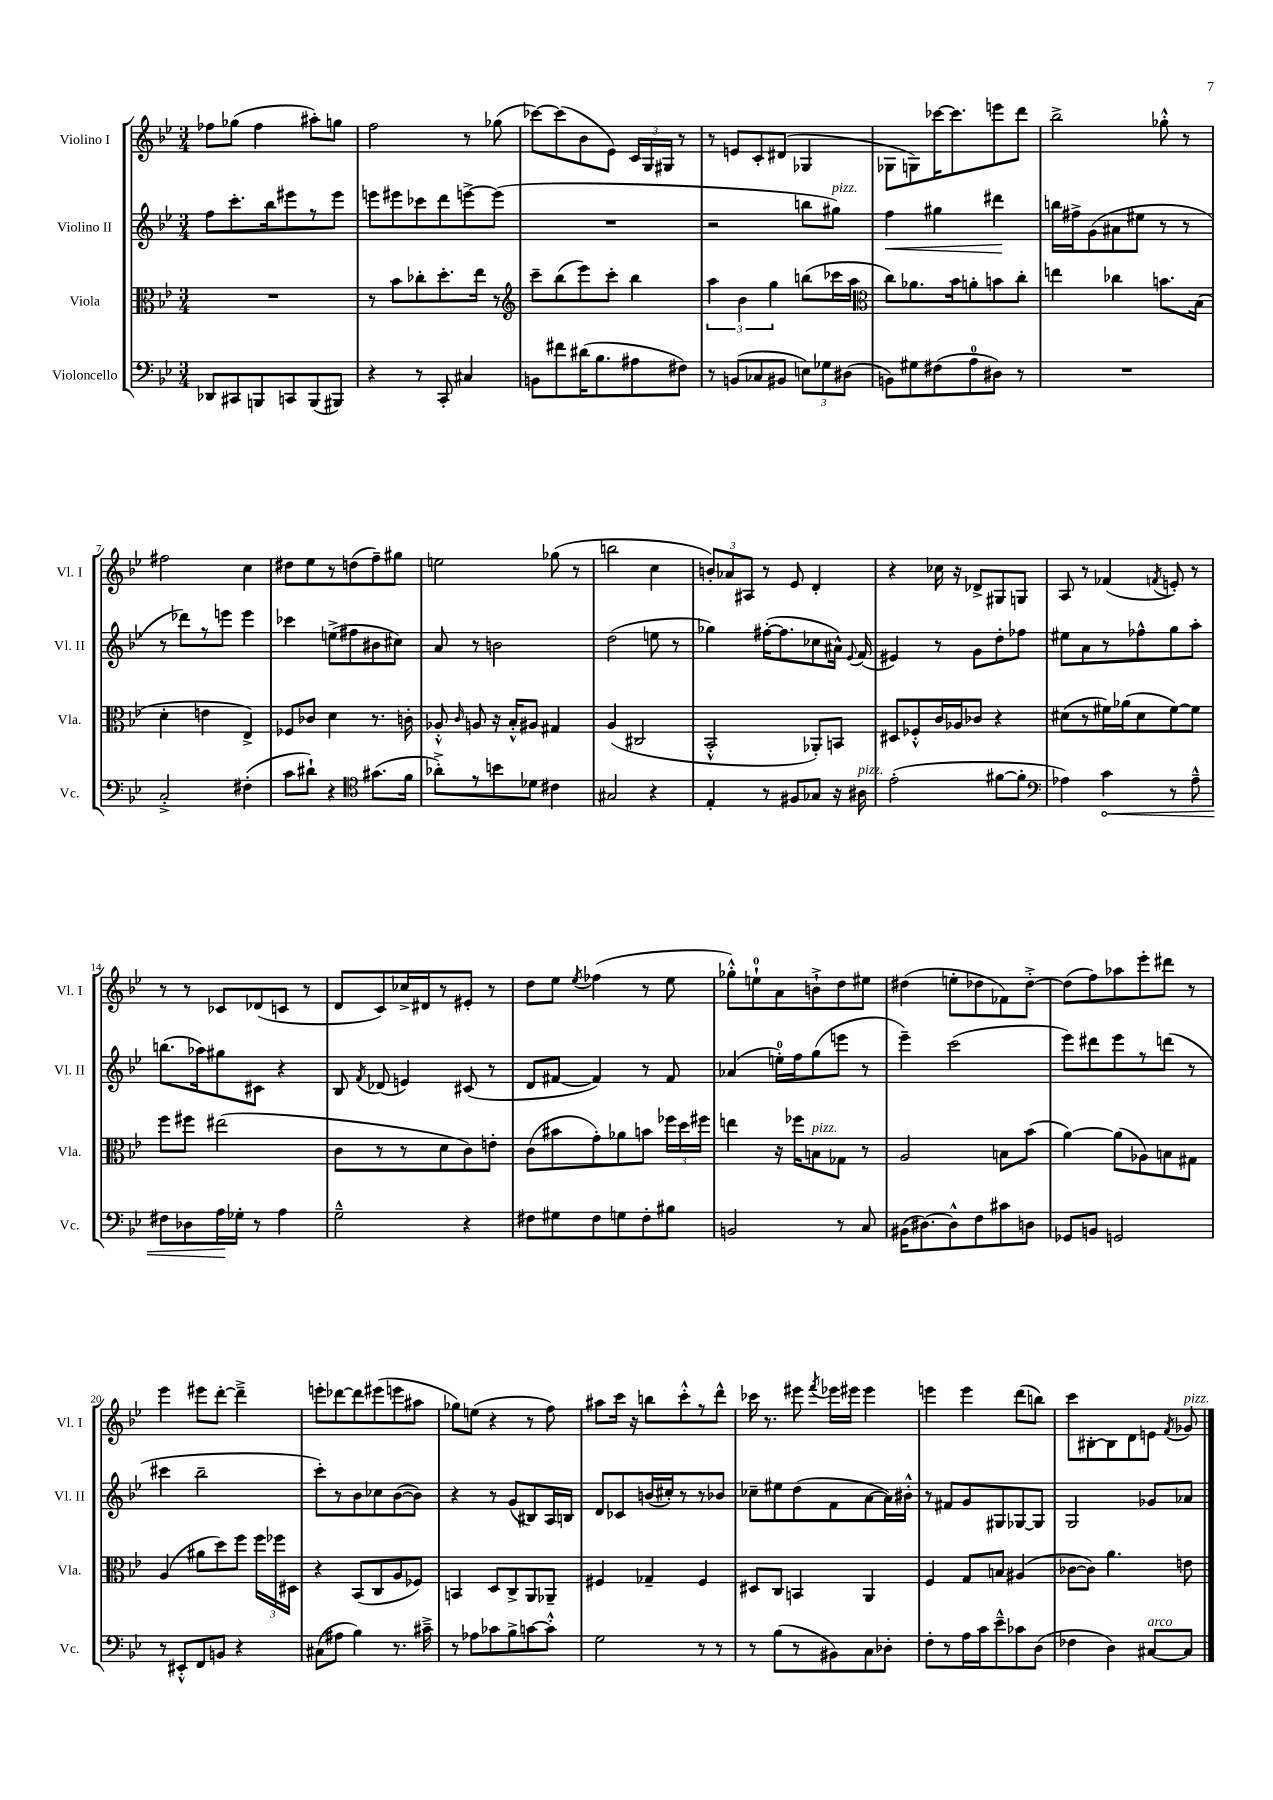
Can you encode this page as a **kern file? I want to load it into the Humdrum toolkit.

**kern	**kern	**kern	**kern
*staff4	*staff3	*staff2	*staff1
*clefF4	*clefC3	*clefG2	*clefG2
*k[b-e-]	*k[b-e-]	*k[b-e-]	*k[b-e-]
*M3/4	*M3/4	*M3/4	*M3/4
8DD-/L	2.r	8ff\L	8ff-\L
8CC#/	.	8.ccc'\	(8gg-\J
8BBB/	.	.	4ff-\
.	.	16bb-\k	.
8CC/	.	8eee#\	.
(8BBB/	.	8r	8aa#'\L)
8BBB#/J)	.	8eee#\J	8gg\J
=	=	=	=
4r	8r	8eee\L	2ff\
.	8b-\L	8eee#\	.
8r	8cc-'\	8ccc-\	.
8CC'/	8.dd'\	8ddd\	.
4C#/	.	[8eee^\	8r
.	16ee-\Jk	.	.
.	8r	(8eee\]J	(8gg-\
=	=	=	=
*	*clefG2	*	*
8BB\L	8ccc~\L	2.r	[8ccc-\L)
8f#\	(8bb-\	.	(8ccc-\]
(16d#\K	8eee-\)	.	8b-\
8.B-\	.	.	.
.	8ccc'\J	.	8e-\J)
8A#\	4bb-\	.	24c/LL
.	.	.	24G/
.	.	.	24G#/JJ
8F#\J)	.	.	8r
=	=	=	=
8r	6aa\	2r	8r
(8BB/L	.	.	8e/L
.	6b-\	.	.
8C-/	.	.	8c'/
.	6gg\	.	.
8BB#/J	.	.	(8d#/J
12E\L)	(8bb\L	8bb\L	4G-/
12G-\	.	.	.
.	16ccc-\L	8gg#\J)	.
(12D#\J	.	.	.
.	16aa\JJ	.	.
=	=	=	=
*	*clefC3	*	*
8BB\L)	8cc\L)	4ff\	8G-\L
8G#\	8.a-\	.	8G\)
(8F#\	.	4gg#\	[16ccc-\K
.	16b-\k	.	8.ccc-\]
8A\	8a'\	.	.
8D#\J)	8b\	4ddd#\	8eee\
8r	8cc'\J	.	8ddd\J
=	=	=	=
2.r	4ee\	16bb\LL	2bb-^\
.	.	16ff#^\J	.
.	.	(8g\	.
.	4cc-\	8a#\	.
.	.	8ee#\J	.
.	8.b\L	8r	8gg-'^^\
.	.	8r	8r
.	(16B-\Jk	.	.
=	=	=	=
2C'^/	4d'\	8r	2ff#\
.	.	8ddd-\L)	.
.	4e\	8r	.
.	.	8eee\J	.
(4F#'\	4E-^/)	4eee\	4cc\
=	=	=	=
8c\L	8F-/L	4ccc-\	8dd#\L
8d#`\J)	8c-/J	.	8ee-\
4r	4d\	(8ee^\L	8r
.	.	8ff#\	(8dd\
*clefC4	*	*	*
(8.g#\L	8.r	8b#\	8ff~\)
.	.	8cc#\J)	8gg#\J
16f\Jk	16c'\	.	.
=	=	=	=
8a-'^\L)	8A-'^^/	8a/	2ee\
.	16qqc/	.	.
8r	8A/	8r	.
8b\	16r	2b\	.
.	16B-'^^/LK	.	.
8d-\J	8A#/J	.	.
4c#\	4G#/	.	(8gg-\
.	.	.	8r
=	=	=	=
2G#/	(4A/	(2dd\	2bb\
.	2C#/	.	.
4r	.	8ee\	4cc\
.	.	8r	.
=	=	=	=
4E-'/	2BB-'^^/	4gg-\)	12b'/L)
.	.	.	12a-/
.	.	.	12A#/J
8r	.	([16ff#'\LK	8r
.	.	8.ff#\]	.
8F#/L	.	.	8e-/
8G-/J	8AA-'/L)	8cc-\	4d'/
16r	8BB/J	16a#^^\Jk)	.
.	.	8qqe-/	.
16A#\	.	(16f/	.
=	=	=	=
(2e-'\	8D#/L	4e#/)	4r
.	8F-'^^/	.	.
.	16c/L	8r	16cc-\
.	16A-/J	.	16r
.	8c-/J	8g\L	8d-^/L
[8f#\L	4r	8dd'\	8G#/
8f#'\]J	.	8ff-\J	8G/J
=	=	=	=
*clefF4	*	*	*
4A-\)	(8d#\L	8ee#\L	8A/
.	8r	8a\	8r
4c\	16f#\L)	8r	(4f-/
.	(16a-\J	.	.
.	8d#\	8ff-^^\	.
.	.	.	8qf/
8r	[8f#\)	8gg\	8e'/)
8A-~^^\	8f#\]J	8aa'\J	8r
=	=	=	=
8F#\L	8ff\L	(8.bb\L	8r
8D-\	8ff#\J	.	8r
.	.	16aa-\k)	.
16A\L	(2ee#\	8gg#\	8c-/L
16G-'\JJ	.	.	.
8r	.	8c#\J	(8d-/
4A\	.	4r	8c/J
.	.	.	8r
=	=	=	=
2G~^^\	8c\L	8B-/	8d/L
.	.	8qf/	.
.	8r	(8d-/	8c/)
.	8r	4e/)	16cc-^/L
.	.	.	16d#/J
.	8d\	.	8r
4r	8c\)	(8c#/	8e#'/J
.	8e'\J	8r	8r
=	=	=	=
8F#\L	(8c\L	8d/L	8dd\L
8G#\	8b#\	[8f#/J	8ee-\J
.	.	.	8qee-/
8F#\	8g'\)	4f#/])	(4ff-\
8G\	8a-\	.	.
8F#'\	8b\J	8r	8r
8B#\J	24ff-\LL	8f#/	8ee-\
.	24dd\	.	.
.	24ff#\JJ	.	.
=	=	=	=
2BB/	4ee\	(4a-/	8gg-'^^\L)
.	.	.	8ee`\
.	16r	16ee'\LL)	8a\
.	16ff-\LK	16ff\J	.
.	8B\	(8gg\	8b`^\
8r	8G-\J	8eee\J	8dd\
8C/	8r	8r	8ee#\J
=	=	=	=
(16BB#\LK	2A/	4eee-~\)	(4dd#\
[8.D#\)	.	.	.
8D#^^\]	.	(2ccc\	8ee'\L
8F\	.	.	8dd-\
8c#\	8B\L	.	8f-\)
8D\J	(8b-\J	.	[8dd-'^\J
=	=	=	=
8GG-/L	[4a\)	8eee-\L)	(8dd-\]L
8BB/J	.	8ddd#\	8ff\)
2GG/	(8a\]L	8eee-\	8aa-\
.	8A-\)	8r	8eee-'\
.	8B\	(8ddd\J	8ddd#\J
.	8G#\J	8r	8r
=	=	=	=
8r	(4A/	4ccc#\	4eee-\
8EE#'^^/L	.	.	.
8FF/	8a#\L	2bb-~\	8eee#\L
8BB/J	8dd\)	.	[8ddd'\J
4r	8ff\J	.	4ddd~^\]
.	24ff\LL	.	.
.	24ff-\	.	.
.	24D#\JJ	.	.
=	=	=	=
(8C#\L	4r	8ccc'\L)	8eee'\L
8A#\J	.	8r	[8ddd-\
4B-\)	(8BB-/L	8b-\	8ddd-\]
.	8C/	8cc-\	(8eee#\
8.r	8A/	([8b-\	8eee\
.	8F-/J)	8b-\]J)	8aa#\J
16c#~^\	.	.	.
=	=	=	=
8r	4BB/	4r	8gg-\L)
8A-\L	.	.	(8ee\J
8c-\	8D/L	8r	4r
8B-^\	8C^/	(8g/L	.
[8c\	8AA/	8B#/)	8r
8c'^^\]J	8AA-~/J	16A/L	8ff\)
.	.	16B/JJ	.
=	=	=	=
2G\	4F#/	8d/L	8aa#\L
.	.	8c-/	16ccc\Jk
.	.	.	16r
.	4G-~/	(16b/L	8bb\L
.	.	16cc#'/J)	.
.	.	8r	8ccc'^^\
8r	4F#/	8r	8r
8r	.	8b-/J	8ddd^^\J
=	=	=	=
8r	8D#/L	8cc-~\L	16ccc-\
.	.	.	8.r
(8B-\L	8C/J	8ee#\	.
8r	4BB/	(8dd\	8eee#\
.	.	.	8qfff/
8BB#\)	.	8f\	16eee-\LL
.	.	.	16eee#\JJ
8C\	4AA/	[8a\	4eee#\
8D-'\J	.	16a\]L)	.
.	.	16b#'^^\JJ	.
=	=	=	=
8F'\L	4F/	8r	4eee\
8r	.	8f#/L	.
16A\L	8G/L	8g/	4eee\
16c\J	.	.	.
8e-~^^\	8B/J	8G#/	.
8c-\	(4A#/	[8G-/	(8ddd\L
(8D\J	.	8G-/]J	8bb\J)
=	=	=	=
4F-\	[8c-\L	2G/	8ccc\L
.	8c-\]J)	.	[8B#'\
4D\)	4.a\	.	8B#\]
.	.	.	8d\
[8C#/L	.	8g-/L	8e\J
.	.	.	8qf/
8C#/]J	8e\	8a-/J	8g-/
==	==	==	==
*-	*-	*-	*-
